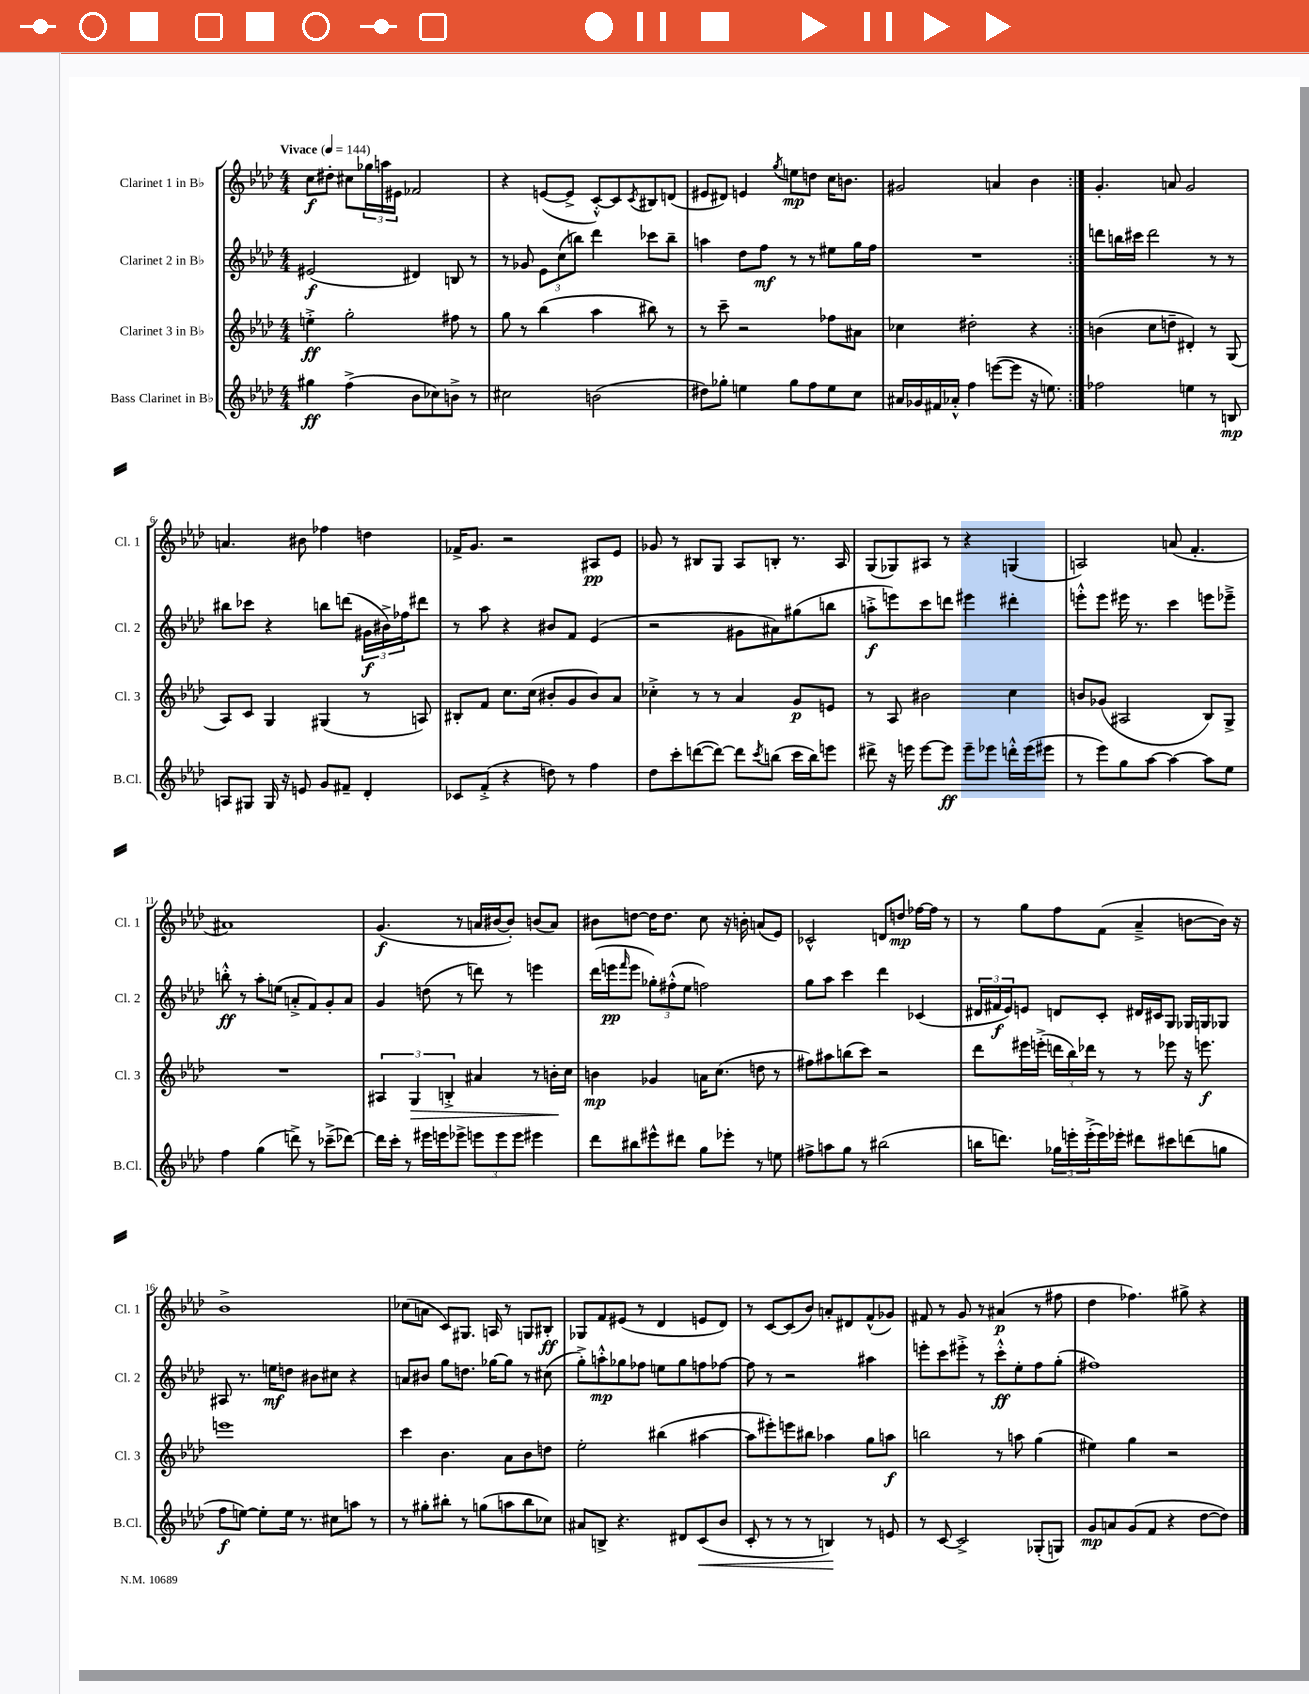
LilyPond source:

<<
\new StaffGroup <<
\new Staff = "s0" \with { instrumentName = "Clarinet 1 in Bb" shortInstrumentName = "Cl. 1" } {
    \clef treble \key aes \major \numericTimeSignature \time 4/4 \tempo "Vivace" 4 = 144
    \repeat volta 2 { c''8\f dis''8-. cis''8 \tuplet 3/2 { ges''16 a''16 eis'16 } fes'2 |
    r4 e'8~( e'8-> c'8~-.-^) c'8 \acciaccatura { c'8 } bis8 d'8( |
    eis'8 dis'8) e'4 \acciaccatura { g''8 } e''8\mp d''8 c''16 b'8. |
    gis'2 a'4 bes'4 | }
    g'4.-. a'8 g'2 |
    a'4. bis'8 fes''4 d''4 |
    fes'16-> g'8. r2 ais8\pp ees'8 |
    ges'8 r8 bis8 g8 aes8 b8-. r8. aes16 |
    g8( ges8) ais8 r8 r4 g4( |
    a2) a'8( f'4.-. |
    ais'1) |
    g'4.\f( r8 a'16 bis'16~ bis'8-.) b'8( a'8) |
    bis'8 d''8~ d''16 d''8. c''8 r16 b'16-. a'8( ees'8) |
    ces'2-^ d'8 d''8\mp fes''16~ fes''16 r8 |
    r8 g''8 f''8 f'8( aes'4---> b'8~ b'16) r16 |
    bes'1-> |
    ces''8( a'8 c'8) gis8. a16 r8 g8 bis8-.\ff |
    ges8 f'8 eis'8( r8 des'4 e'8 des'8) |
    r8 c'8~ c'8( bes'8) a'8-. dis'8 f'8-^( ges'8) |
    fis'8 r8 g'8 r8 ais'4\p( r8 fis''8 |
    des''4 fes''4.) gis''8-> r4 \bar "|." |
}
\new Staff = "s1" \with { instrumentName = "Clarinet 2 in Bb" shortInstrumentName = "Cl. 2" } {
    \clef treble \key aes \major \numericTimeSignature \time 4/4
    \repeat volta 2 { eis'2\f( dis'4) b8 r8 |
    r8 ges'8 \tuplet 3/2 { ees'8 c''8( b''8) } des'''4 ces'''8 b''8-- |
    a''4 des''8 f''8\mf r8 r8 eis''8 g''16 f''16 |
    R1 | }
    d'''8 b''16 cis'''16 d'''2 r8 r8 |
    bis''8 ces'''8 r4 b''8 d'''8( \tuplet 3/2 { gis'16\f bis'16->) fes''16 } dis'''8 |
    r8 aes''8 r4 bis'8 f'8 ees'4( |
    r2 gis'8 ais'8) gis''8( b''8 |
    a''8-.->\f e'''8) c'''8 d'''8 eis'''4 dis'''4-. |
    e'''8-.-^ e'''8 eis'''16 r8. c'''4 e'''8 ees'''8---> |
    b''8-.-^\ff r8 aes''8-. e''8( a'8-.-> f'8) g'8-. a'8 |
    g'4 d''8( r8 d'''8) r8 e'''4 |
    des'''16( e'''16\pp \grace { f'''16 } e'''8 \tuplet 3/2 { ges''8-.) fis''8-.-^( ees''8 } f''2) |
    g''8 aes''8 c'''4 des'''4 ces'4( |
    \tuplet 3/2 { dis'16 fis'16\f ees'16) } e'8 d'8 c'8-. dis'16 cis'16 g8 ges16 g16 ges8 |
    ais8 r8. e''16\mf d''8 bis'8 cis''8 r4 |
    a'8 bis'8 g''8 d''8. ges''16~ ges''8 r8 cis''8( |
    g''8-.->) a''8-.-^\mp ges''8 fes''8 e''8 ges''8 f''8 fes''8~ |
    fes''8 r8 r2 ais''4 |
    e'''8-. c'''8 eis'''8-.-> r8 c'''8-.-^\ff ees''8-. f''8 g''8-.( |
    fis''1) \bar "|." |
}
\new Staff = "s2" \with { instrumentName = "Clarinet 3 in Bb" shortInstrumentName = "Cl. 3" } {
    \clef treble \key aes \major \numericTimeSignature \time 4/4
    \repeat volta 2 { e''4-.->\ff g''2-. fis''8 r8 |
    g''8 r8 bes''4( aes''4 bis''8) r8 |
    r8 c'''8-- r2 fes''8 ais'8 |
    ces''4 dis''2-. r4 | }
    b'4( c''8 d''8-- dis'4-.) r8 g8( |
    aes8) c'8 g4 gis4( r8 a8) |
    bis8-. f'8 c''8. c''16( bis'8-. g'8 bis'8) aes'8 |
    ces''4-.-> r8 r8 aes'4 g'8\p e'8 |
    r8 aes8 bis'2 c''4 |
    b'8 ges'8( ais2 bes8) g8-> |
    R1 |
    \tuplet 3/2 { ais4 g4\> b4-.-> } ais'4 r8 b'16-.\! c''16 |
    b'4\mp ges'4 a'16 c''8.( d''8 r8 |
    fis''8) ais''8 b''8( c'''8) r2 |
    des'''8 eis'''16 e'''16-.->( \tuplet 3/2 { d'''16 bes''16) des'''16 } r8 r8 ees'''8 r16 e'''8.\f |
    e'''1 |
    c'''4 bes'4. aes'8 bes'8 d''8 |
    ees''2-. bis''4( ais''4~ |
    ais''8 eis'''8-.) e'''8 bis''8 aes''4 g''8 a''8\f |
    b''2 r8 a''8 g''4( |
    eis''4) g''4 r2 \bar "|." |
}
\new Staff = "s3" \with { instrumentName = "Bass Clarinet in Bb" shortInstrumentName = "B.Cl." } {
    \clef treble \key aes \major \numericTimeSignature \time 4/4
    \repeat volta 2 { gis''4\ff f''4->( bes'8 ces''8) b'8-> r8 |
    cis''2 b'2( |
    dis''8) ges''8-. e''4 ges''8 f''8 e''8 c''8 |
    ais'16 ges'16 fis'16 aes'16-.-^ f''4 e'''8~( e'''8 r16 e''8.) | }
    fes''2 e''4 r8 b8\mp |
    a8 gis8 gis16 r16 e'8 g'8 fis'8-- des'4-. |
    ces'8 f'8-.->( r4 d''8) r8 f''4 |
    des''8 c'''8-. d'''8~( d'''8~) d'''8 \acciaccatura { c'''8 } b''8( c'''16 b''16) e'''8 |
    dis'''8-> r16 e'''16 e'''8~ e'''8\ff e'''8-- ees'''8 d'''16-.-^ ees'''16( eis'''8 |
    r8 ees'''8) g''8 aes''8~ aes''4~ aes''8 ees''8 |
    f''4 g''4( d'''8->) r8 ces'''8--->( des'''8~) |
    des'''16 c'''16-. r8 eis'''16 e'''16 ees'''8-> \tuplet 3/2 { e'''8 e'''8 e'''8 } eis'''4 |
    des'''8 bis''8 eis'''8-^ dis'''8 g''8 ees'''8-. r8 e''8 |
    fis''8-> a''8 g''8 r8 bis''2( |
    b''16 d'''8.) \tuplet 3/2 { ges''16 e'''16-. e'''16-.->( } e'''16) ees'''16-. dis'''8 cis'''8 d'''8( g''8 |
    f''8\f e''8~) e''8-. e''16 r8. cis''8 a''8 r8 |
    r8 gis''8-. bis''8-. r8 g''8( a''8 bis''8 ces''8) |
    ais'8 b8-> r4. dis'8 c'8\<( bes'8 |
    c'8-. r8 r8 r8 b4\!) r8 e'8 |
    r8 c'8~ c'2-> ges8-.( g8) |
    g'8\mp a'8 g'8( f'8 r4 des''8~ des''8) \bar "|." |
}
>>
>>
